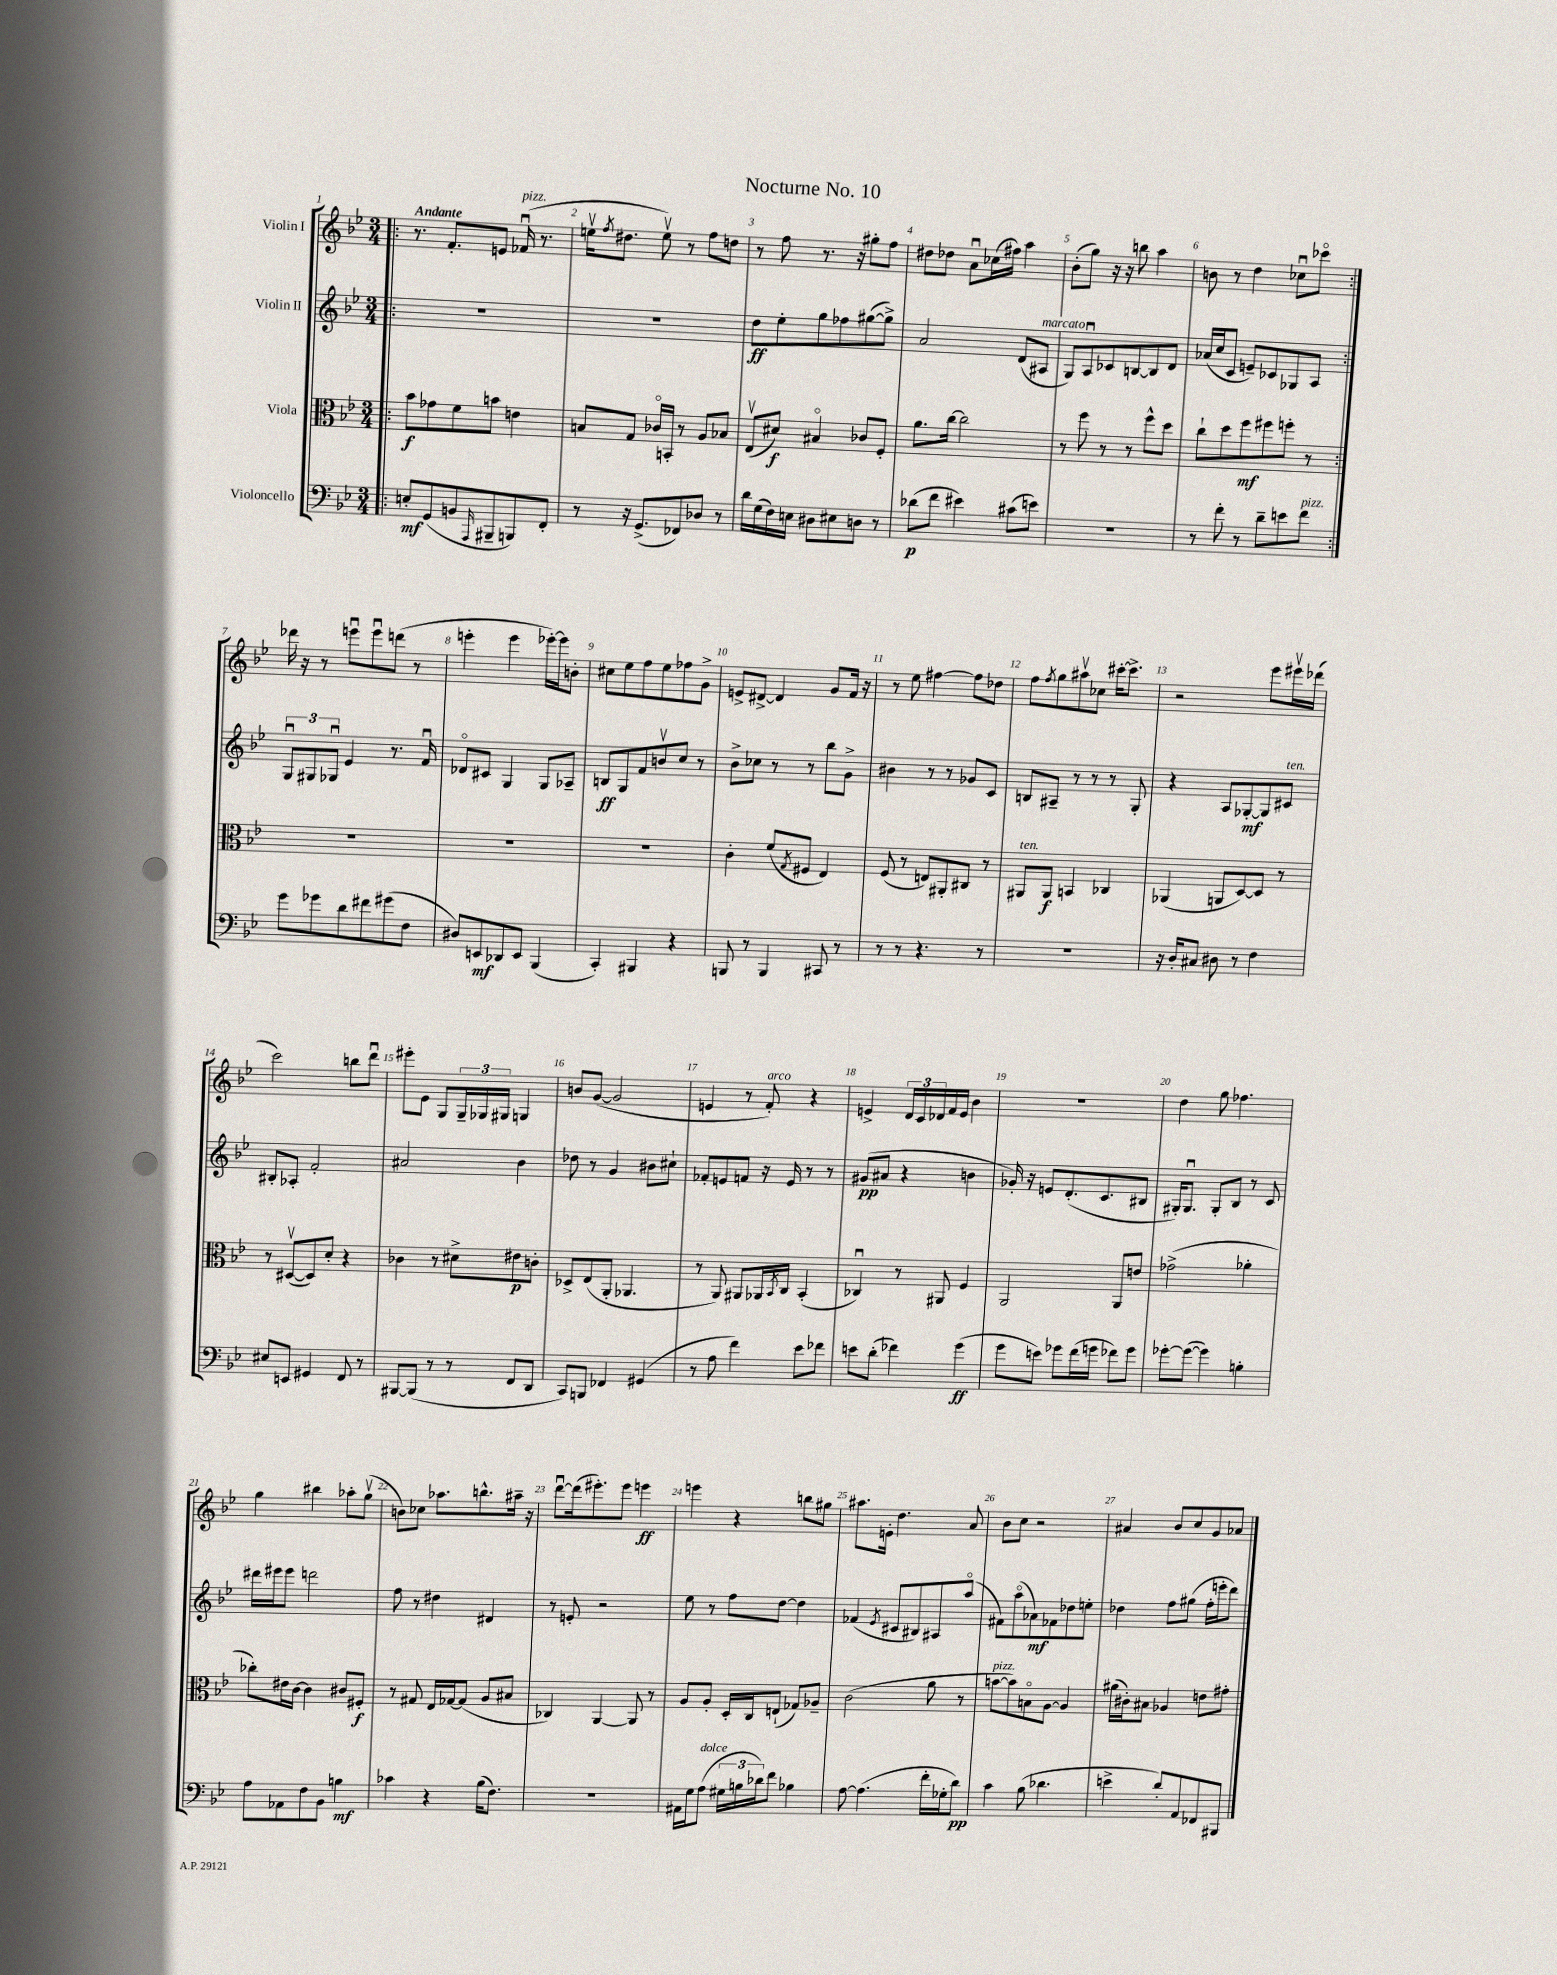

**kern	**kern	**kern	**kern
*staff4	*staff3	*staff2	*staff1
*clefF4	*clefC3	*clefG2	*clefG2
*k[b-e-]	*k[b-e-]	*k[b-e-]	*k[b-e-]
*M3/4	*M3/4	*M3/4	*M3/4
=!|:	=!|:	=!|:	=!|:
8E'	8b-	2.r	8.r
(8GG	8g-	.	.
.	.	.	8.f'
8BB	8f	.	.
16qqAAA	.	.	.
8BBB#~	8b	.	8e
8BBB)	4e	.	(16f-u
.	.	.	8.r
8FF'	.	.	.
=	=	=	=
8r	8B	2.r	16eev
.	.	.	8qff
.	.	.	8.dd#
16r	8G	.	.
(8.GG^	.	.	.
.	16c-o	.	8eev)
.	16BB'	.	.
8FF-)	8r	.	8r
8D-	8A	.	8ff
8r	8B-	.	8dd
=	=	=	=
16d	(8E-v	8dd	8r
(16G	.	.	.
16F)	8d#)	8ee-'	8ff
16E	.	.	.
8D#	4B#o	8gg	8.r
8E#	.	8ff-	.
.	.	.	16r
8D	8c-	([8gg#	8gg#'
8r	8F'	8gg#^])	8ff
=	=	=	=
(8d-	8.a	2a	8dd#
8f	.	.	8dd-
.	[16cc	.	.
4e#)	2cc]	.	8au
.	.	.	(16cc-
.	.	.	16ff#)
(8c#	.	(8d	4aa
8e)	.	8A#	.
=	=	=	=
2.r	8r	8G)	(8b-'
.	8ff	8Au	8gg)
.	8r	8c-	16r
.	.	.	16r
.	8r	[8B	8bb
.	8ff^^	8B]	4aa
.	8dd	8d	.
=	=	=	=
8r	8cc`	(16a-	8b
.	.	16cc	.
8f'	8dd	8c	8r
8r	8ff	8e~)	4dd
8d~	8ff#	8c-	.
8e	8ff'	8G-	8cc-u
8f	8r	8A	8ccc-o
=:|!	=:|!	=:|!	=:|!
8g	2.r	12Gu	16ddd-
.	.	.	16r
.	.	12G#	.
8g-	.	.	8r
.	.	12G-u	.
8d	.	4e-	8eeeu
8f#	.	.	8eeeu
(8g#	.	8.r	(8ddd
8F	.	.	8r
.	.	16fu	.
=	=	=	=
8D#)	2.r	8d-o	4eee'
8EE	.	8c#	.
8DD-	.	4G	4eee
8EE	.	.	.
(4BBB-	.	8G	[16eee-')
.	.	.	16eee-]
.	.	8A-~	8b'
=	=	=	=
4CC')	2.r	8B	8cc#
.	.	8G	8ee-
4BBB#	.	8f	8ff
.	.	8bv	8ee-
4r	.	8cc	8ff-
.	.	8r	8g^
=	=	=	=
8BBB	4c'	8b-^	8e^
8r	.	8cc-	[8d#^
4BBB	(8f	8r	4d#]
.	8qG	.	.
.	8F#	8r	.
8CC#	4E-)	8bb-	8g
8r	.	8g^	16f
.	.	.	16r
=	=	=	=
8r	(8F	4b#	8r
8r	8r	.	8ee-
4.r	8E)	8r	[4ff#
.	8AA#'	8r	.
.	8C#	8g-	8ff#]
8r	8r	8c	8dd-
=	=	=	=
2.r	8AA#	8B	8ff
.	.	.	8qff
.	8AA#	8A#~	8gg
.	4BB	8r	8aa#v
.	.	8r	8cc-
.	4C-	8r	[16ccc#'
.	.	.	8.ccc#^]
.	.	8G'	.
=	=	=	=
16r	(4AA-	4r	2r
16D'	.	.	.
8C#	.	.	.
8D#	8AA	8A	.
8r	[8D)	[8G-'	.
4F	8D]	8G-]	8eee-
.	8r	8c#	16eee#v
.	.	.	(16ddd-
=	=	=	=
8E#	8r	8B#'	2ccc)
8EE	([8D#v	8A-'	.
4GG#	8D#])	2f'	.
.	8d'	.	.
8FF	4r	.	8bb
8r	.	.	8dddu
=	=	=	=
[8BBB#	4c-	2a#	8eee#'
(8BBB#]	.	.	8e-
8r	8r	.	8G
8r	8d#^	.	24G~
.	.	.	24G-
.	.	.	24G#
8FF	8e#	4b-	4G
8DD	8c'	.	.
=	=	=	=
8CC)	8D-^	8dd-	8b
8BBB	(8E-	8r	([8g
4FF-	8AA'	4g	2g]
.	4.AA-	.	.
(4GG#	.	8b#	.
.	.	8cc#`	.
=	=	=	=
8r	8r	8f-'	4e
8A	8AA)	8e	.
4f)	8AA#	8f	8r
.	16AA-	16r	8f')
.	8qBB-	.	.
.	16C	16e	.
8e-	(4BB-'	8r	4r
8f-	.	8r	.
=	=	=	=
8e	4C-u)	(8g#	4e^
(8d'	.	8a#	.
4f-)	8r	4r	24d
.	.	.	24c
.	.	.	24d-
.	8AA#	.	16f
.	.	.	16e
(4g	4F	4b	4b-
=	=	=	=
8g	2AA	16g-')	2.r
.	.	16r	.
8e)	.	8e	.
8g-	.	(8.d'	.
(16f	.	.	.
16g	.	8.c	.
8f-)	8AA	.	.
8g	8e	8B#	.
=	=	=	=
[8g-'	(2g-^	16G#')	4dd
.	.	8.G#u	.
(8g-_	.	.	.
4g-])	.	8G#'	8gg
.	.	8B-	4.ff-
4B'	4a-'	8r	.
.	.	8c	.
=	=	=	=
8A	8cc-')	16ddd#	4gg
.	.	16eee#	.
8AA-	16e#	8eee#	.
.	[16c	.	.
8F	4c]	2ddd	4bb#
8BB-	.	.	.
4B	8c#	.	8aa-'
.	8F#'	.	(8ggv
=	=	=	=
4c-	8r	8ff	8b)
.	8G#	8r	8cc-
4r	16E-	4dd#	8.aa-
.	[16G-	.	.
.	(8G-]	.	.
.	.	.	8.bb^^
(16B-	8A	4d#	.
8.F)	.	.	.
.	8B#	.	16aa#~
.	.	.	16r
=	=	=	=
2.r	4C-)	8r	[8dddu
.	.	8e'	(16ddd]
.	.	.	8.eee#')
.	[4AA	2r	.
.	.	.	8eee#
.	8AA]	.	4eee
.	8r	.	.
=	=	=	=
16AA#	8A	8ee-	4eee
16G	.	.	.
(8A	8A'	8r	.
24G#	16D'	8ff	4r
24B	.	.	.
.	16C	.	.
24d-)	.	.	.
8f	(8E`	[8dd	.
4B-	8G-)	4dd]	8bb
.	8A-~	.	8gg#
=	=	=	=
[8A	(2c	(4f-	8.aa#
(4.A]	.	.	.
.	.	.	16e'
.	.	8qe-	.
.	.	8c#	4.dd
.	.	8B#)	.
16f'	8a	8A#	.
16G-'	.	.	.
8d)	8r	(8aao	8a
=	=	=	=
4c	[8b	8f#)	8b-
.	8b])	(8aao	8cc
(8B-	8Bo	8a-)	2r
4.d-	[8A	8f-	.
.	4A]	8dd-	.
.	.	8ee'	.
=	=	=	=
4e^	(16a#	4dd-	4a#
.	16c#')	.	.
.	8B#	.	.
8d')	4A-	8ff	8b-
8AA	.	(8gg#	8cc
8FF-	8e	16ff'	8g
.	.	16eee'	.
8BBB#	8g#'	8ddd)	8a-
==	==	==	==
*-	*-	*-	*-
